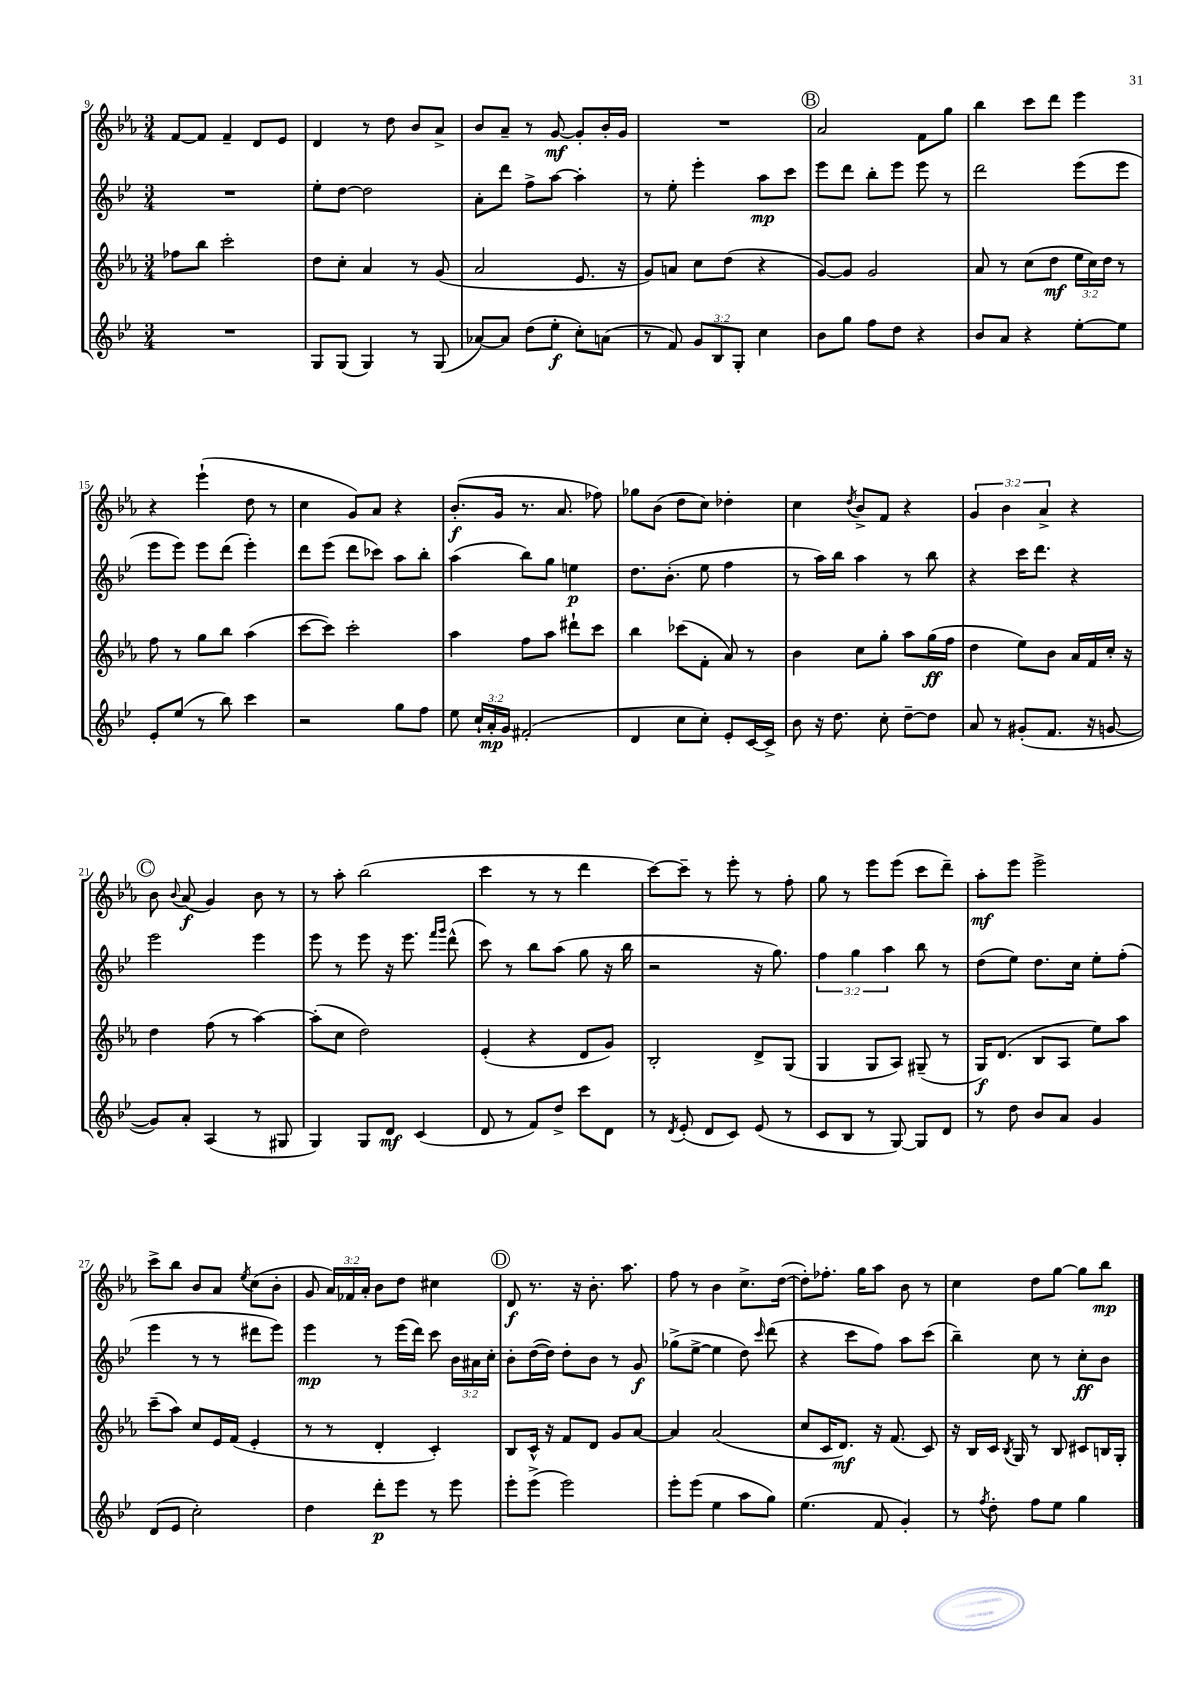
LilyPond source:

<<
\new StaffGroup <<
\new Staff = "s0" {
    \clef treble \key ees \major \numericTimeSignature \time 3/4 \override Staff.TupletNumber.text = #tuplet-number::calc-fraction-text
    \autoBeamOff f'8[~ f'8] f'4-- d'8[ ees'8] |
    d'4 r8 d''8 bes'8[ aes'8]-> |
    bes'8[ aes'8]-- r8 g'8~\mf g'8[-. bes'16-. g'16] |
    R2. |
    \mark \markup { \circle "B" } aes'2 f'8[ g''8] |
    bes''4 c'''8[ d'''8] ees'''4 |
    r4 ees'''4-!( d''8 r8 |
    c''4 g'8[) aes'8] r4 |
    bes'8.[-.\f( g'16] r8. aes'8. fes''8) |
    ges''8[ bes'8]( d''8[ c''8]) des''4-. |
    c''4 \acciaccatura { d''8 } bes'8[-> f'8] r4 |
    \tuplet 3/2 { g'4 bes'4 aes'4-> } r4 |
    \mark \markup { \circle "C" } bes'8 \appoggiatura { bes'8 } aes'8\f( g'4) bes'8 r8 |
    r8 aes''8-. bes''2( |
    c'''4 r8 r8 d'''4 |
    c'''8[~) c'''8]-- r8 ees'''8-. r8 f''8-. |
    g''8 r8 ees'''8[ ees'''8]( c'''8[ d'''8]--) |
    aes''8[-.\mf ees'''8] ees'''2-> |
    c'''8[-> bes''8] bes'8[ aes'8] \acciaccatura { ees''8 } c''8[( bes'8]-. |
    g'8 \tuplet 3/2 { aes'16[) fes'16 aes'16]-. } bes'8[ d''8] cis''4 |
    \mark \markup { \circle "D" } d'8\f r8. r16 bes'8.-. aes''8. |
    f''8 r8 bes'4 c''8.[-> d''16]~( |
    d''8[-.) fes''8.]-. g''16[ aes''8] bes'8 r8 |
    c''4 d''8[ g''8]~ g''8[ bes''8]\mp \bar "|." |
}
\new Staff = "s1" {
    \clef treble \key bes \major \numericTimeSignature \time 3/4 \override Staff.TupletNumber.text = #tuplet-number::calc-fraction-text
    \autoBeamOff R2. |
    ees''8[-. d''8]~ d''2 |
    a'8[-. d'''8] f''8[-> a''8]~ a''4-. |
    r8 ees''8-. ees'''4-. a''8[\mp c'''8] |
    \mark \markup { \circle "B" } ees'''8[ d'''8] bes''8[-. ees'''8] ees'''8 r8 |
    d'''2 ees'''8[( ees'''8] |
    ees'''8[ ees'''8]) ees'''8[ d'''8]( ees'''4-.) |
    d'''8[ ees'''8]( d'''8[ ces'''8]) a''8[ bes''8]-. |
    a''4( bes''8[) g''8] e''4\p |
    d''8.[ bes'8.]-.( ees''8 f''4 |
    r8 a''16[) bes''16] a''4 r8 bes''8 |
    r4 c'''16[ d'''8.] r4 |
    \mark \markup { \circle "C" } ees'''2 ees'''4 |
    ees'''8 r8 ees'''8 r16 ees'''8. \grace { f'''16[ g'''16] } d'''8-^( |
    c'''8) r8 bes''8[ a''8]( g''8 r16 bes''16 |
    r2 r16 g''8.) |
    \tuplet 3/2 { f''4 g''4 a''4 } bes''8 r8 |
    d''8[( ees''8]) d''8.[ c''16] ees''8[-. f''8]-.( |
    ees'''4 r8 r8 dis'''8[ ees'''8]) |
    ees'''4\mp r8 ees'''16[( d'''16]) c'''8 \tuplet 3/2 { bes'16[ ais'16 c''16]-. } |
    \mark \markup { \circle "D" } bes'8[-. d''16~( d''16]) d''8[-. bes'8] r8 g'8\f |
    ges''8[->( ees''8]~-> ees''4 d''8) \grace { c'''16 } d'''8( |
    r4 c'''8[ f''8]) a''8[ c'''8]( |
    bes''4--) c''8 r8 c''8[-.\ff bes'8] \bar "|." |
}
\new Staff = "s2" {
    \clef treble \key ees \major \numericTimeSignature \time 3/4 \override Staff.TupletNumber.text = #tuplet-number::calc-fraction-text
    \autoBeamOff fes''8[ bes''8] c'''2-. |
    d''8[ c''8]-. aes'4 r8 g'8( |
    aes'2 ees'8. r16 |
    g'8[) a'8] c''8[ d''8]( r4 |
    \mark \markup { \circle "B" } g'8[~) g'8] g'2 |
    aes'8 r8 c''8[( d''8]\mf \tuplet 3/2 { ees''16[ c''16) d''16] } r8 |
    f''8 r8 g''8[ bes''8] aes''4( |
    c'''8[~ c'''8]) c'''2-. |
    aes''4 f''8[ aes''8] dis'''8[-! c'''8] |
    bes''4 ces'''8[( f'8]-. aes'8) r8 |
    bes'4 c''8[ g''8]-. aes''8[ g''16\ff( f''16] |
    d''4 ees''8[) bes'8] aes'16[ f'16 c''16]-. r16 |
    \mark \markup { \circle "C" } d''4 f''8( r8 aes''4~) |
    aes''8[-.( c''8] d''2) |
    ees'4-.( r4 d'8[ g'8]) |
    bes2-. d'8[-> g8]( |
    g4 g8[ aes8]) gis8--( r8 |
    g16[\f) d'8.]( bes8[ aes8] ees''8[) aes''8] |
    c'''8[--( aes''8]) c''8[ ees'16 f'16]( ees'4-. |
    r8 r8 d'4-. c'4-.) |
    \mark \markup { \circle "D" } bes8[ c'16]-^ r16 f'8[ d'8] g'8[ aes'8]~ |
    aes'4 aes'2( |
    c''8[ c'16 d'8.]\mf) r16 f'8.( c'8) |
    r16 bes16[ c'16] \acciaccatura { bes8 } g16 r8 bes8 cis'8[ b16 g16]-. \bar "|." |
}
\new Staff = "s3" {
    \clef treble \key bes \major \numericTimeSignature \time 3/4 \override Staff.TupletNumber.text = #tuplet-number::calc-fraction-text
    \autoBeamOff R2. |
    g8[ g8]( g4) r8 g8( |
    aes'8[~) aes'8] d''8[( ees''8]-.\f c''8[-.) a'8]( |
    r8 f'8) \tuplet 3/2 { g'8[ bes8 g8]-. } c''4 |
    \mark \markup { \circle "B" } bes'8[ g''8] f''8[ d''8] r4 |
    bes'8[ a'8] r4 ees''8[~-. ees''8] |
    ees'8[-. ees''8]( r8 bes''8) c'''4 |
    r2 g''8[ f''8] |
    ees''8 \tuplet 3/2 { c''16[-! a'16-.\mp g'16] } fis'2-.( |
    d'4 c''8[ c''8]-.) ees'8[-. c'16~ c'16]-> |
    bes'8 r16 d''8. c''8-. d''8[~-- d''8] |
    a'8 r8 gis'8[-.( f'8.] r16 g'8~ |
    \mark \markup { \circle "C" } g'8[) a'8]-. a4( r8 gis8 |
    g4) g8[ d'8]\mf c'4( |
    d'8 r8 f'8[) d''8]-> c'''8[ d'8] |
    r8 \acciaccatura { d'8 } ees'8-.( d'8[ c'8]) ees'8( r8 |
    c'8[ bes8] r8 g8~) g8[ d'8] |
    r8 d''8 bes'8[ a'8] g'4 |
    d'8[( ees'8] c''2-.) |
    d''4 d'''8[-.\p ees'''8] r8 ees'''8 |
    \mark \markup { \circle "D" } ees'''8[-. ees'''8]->( ees'''2) |
    ees'''8[-. ees'''8]( ees''4 a''8[ g''8]) |
    ees''4.( f'8 g'4-.) |
    r8 \acciaccatura { f''8 } d''8-. f''8[ ees''8] g''4 \bar "|." |
}
>>
>>
\layout { \context { \Score currentBarNumber = #9 } }
